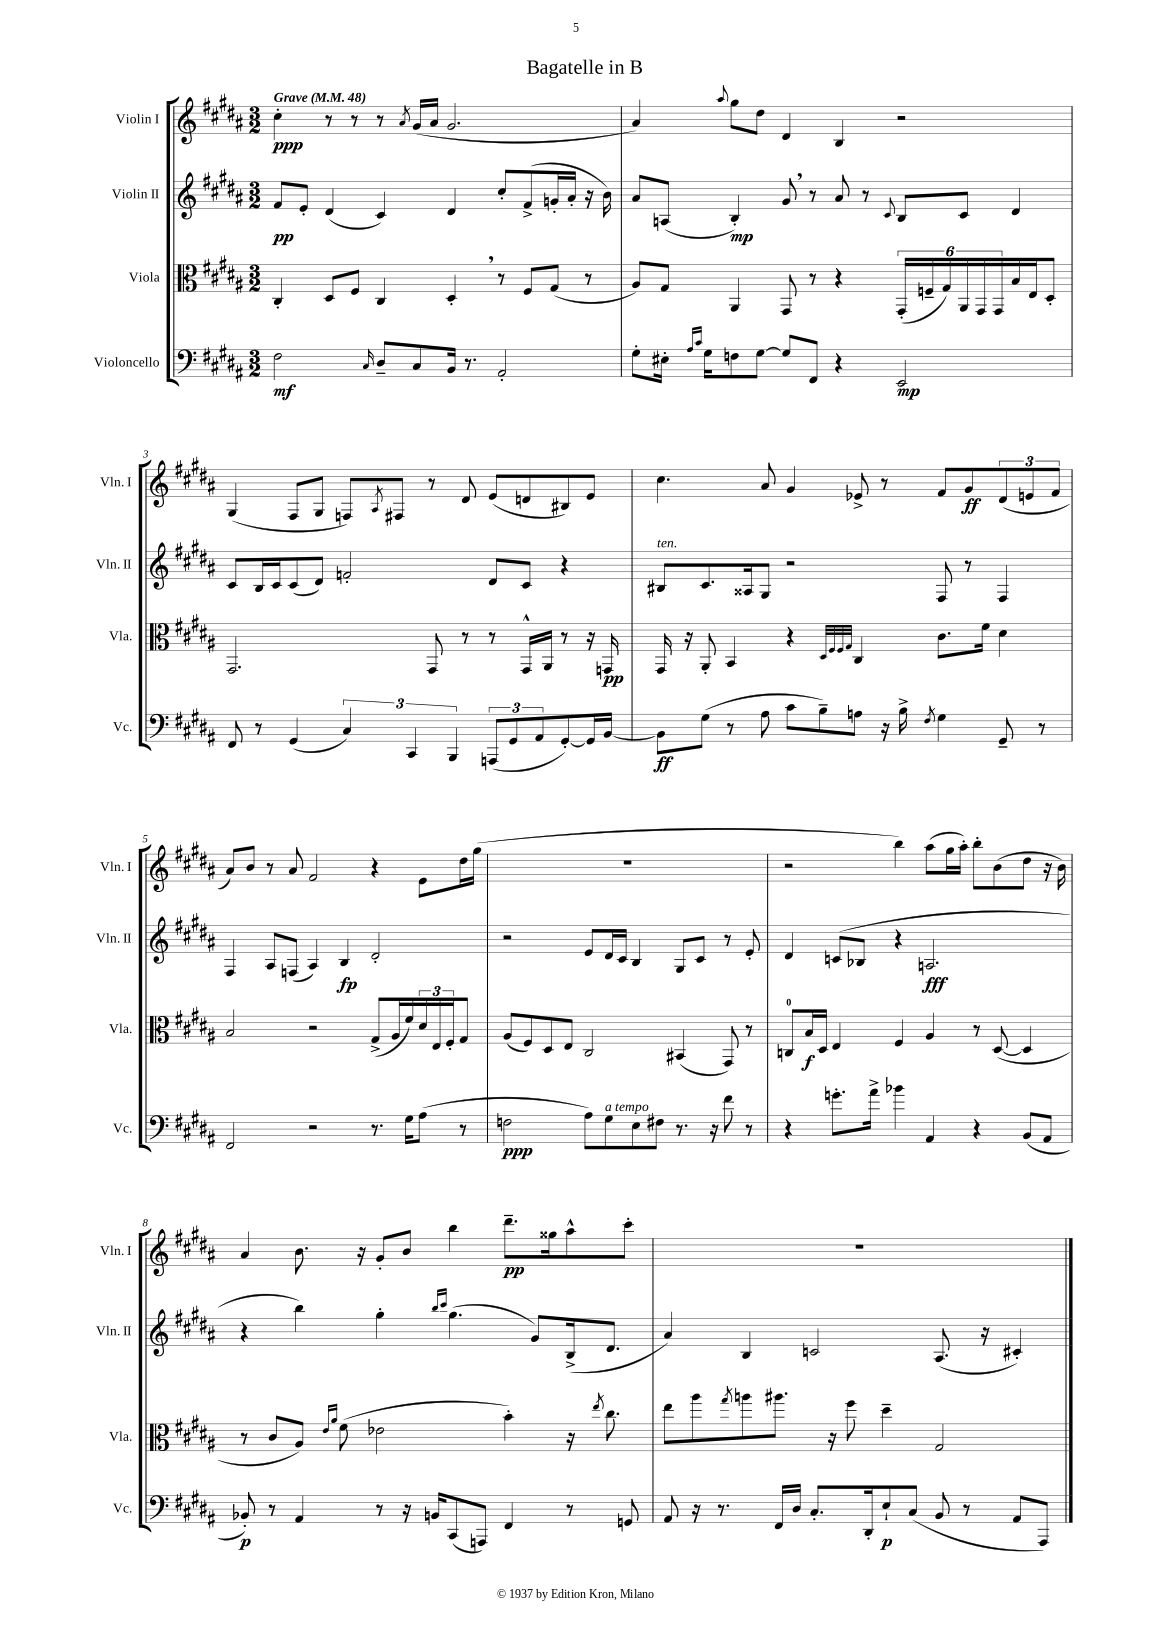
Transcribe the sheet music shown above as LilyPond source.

\header { title = "Bagatelle in B" }
<<
\new StaffGroup <<
\new Staff = "s0" \with { instrumentName = "Violin I" shortInstrumentName = "Vln. I" } {
    \clef treble \key b \major \numericTimeSignature \time 3/2 \tempo "Grave" 4 = 48
    cis''4-.\ppp r8 r8 r8 \acciaccatura { ais'8 } gis'16( ais'16 gis'2. |
    ais'4) \appoggiatura { ais''8 } gis''8 dis''8 dis'4 b4 r2 |
    gis4( fis8 gis8 f8) \acciaccatura { ais8 } fis8 r8 dis'8 e'8( d'8 bis8) e'8 |
    cis''4. ais'8 gis'4 ees'8-> r8 fis'8 gis'8\ff \tuplet 3/2 { dis'8( e'8 fis'8 } |
    ais'8) b'8 r8 ais'8 fis'2 r4 e'8 dis''16 gis''16( |
    R1. |
    r2 b''4) ais''8( gis''16 ais''16-.) b''8-. b'8( dis''8 r16 b'16) |
    ais'4 b'8. r16 gis'8-. b'8 b''4 dis'''8.--\pp gisis''16 ais''8-^ cis'''8-. |
    R1. \bar "|." |
}
\new Staff = "s1" \with { instrumentName = "Violin II" shortInstrumentName = "Vln. II" } {
    \clef treble \key b \major \numericTimeSignature \time 3/2
    fis'8\pp e'8-. dis'4( cis'4) dis'4 cis''8-. fis'8->( g'16-. ais'16-. r16 b'16) |
    ais'8 a8( b4-.\mp) gis'8 \breathe r8 ais'8 r8 \appoggiatura { cis'8 } b8 cis'8 dis'4 |
    cis'8 b16 cis'16 cis'8( dis'8) f'2-. dis'8 cis'8 r4 |
    bis8^\markup { \italic "ten." } cis'8. aisis16 gis8 r2 fis8 r8 fis4 |
    fis4 ais8 f8( ais4) b4\fp dis'2-. |
    r2 e'8 dis'16 cis'16 b4 gis8 cis'8 r8 e'8-. |
    dis'4 c'8( bes8 r4 a2.\fff |
    r4 b''4) gis''4-. \grace { b''16 cis'''16 } gis''4.( gis'8) b16->( dis'8. |
    ais'4) b4 c'2 ais8.( r16 cis'4-.) \bar "|." |
}
\new Staff = "s2" \with { instrumentName = "Viola" shortInstrumentName = "Vla." } {
    \clef alto \key b \major \numericTimeSignature \time 3/2
    cis4-. dis8 fis8 cis4 dis4-. \breathe r8 fis8 gis8( r8 |
    ais8) gis8 ais,4 gis,8 r8 r4 \tuplet 6/4 { gis,16-.( f16-- gis16) ais,16 gis,16 gis,16 } b16 e16 dis8-. |
    gis,2. gis,8 r8 r8 gis,16-^ ais,16 r8 r16 g,16\pp |
    gis,16 r16 ais,8-. b,4 r4 \grace { dis32 fis32 fis32 gis32 } cis4 cis'8. fis'16 dis'4 |
    b2 r2 gis8->( ais16 fis'16) \tuplet 3/2 { dis'16 e16 fis16-. } gis8 |
    ais8( fis8) dis8 e8 cis2 bis,4( gis,8) r8 |
    c8-0 b16\f dis16 e4 fis4 ais4 r8 dis8~( dis4 |
    r8 cis'8 ais8) \grace { e'16 ais'16 } fis'8( ees'2 b'4-.) r16 \acciaccatura { e''8 } cis''8. |
    e''8 ais''8 \acciaccatura { gis''8 } a''8 ais''8. r16 fis''8 dis''4-- gis2 \bar "|." |
}
\new Staff = "s3" \with { instrumentName = "Violoncello" shortInstrumentName = "Vc." } {
    \clef bass \key b \major \numericTimeSignature \time 3/2
    fis2\mf \grace { cis16 } dis8-- cis8 b,16 r8. ais,2-. |
    gis8-. eis16-. \grace { ais16 cis'16 } gis16 f8 gis8~ gis8 fis,8 r4 e,2\mp |
    fis,8 r8 gis,4( \tuplet 3/2 { cis4) cis,4 b,,4 } \tuplet 3/2 { a,,8( gis,8 ais,8 } gis,8~-.) gis,16 b,16~ |
    b,8\ff gis8( r8 ais8 cis'8 b8--) a8 r16 b16-> \acciaccatura { fis8 } gis4 gis,8-- r8 |
    fis,2 r2 r8. gis16 ais8( r8 |
    f2\ppp ais8) gis8^\markup { \italic "a tempo" } e8 fis8 r8. r16 fis'8 r8 |
    r4 g'8.-. ais'16-> bes'4 ais,4 r4 b,8( ais,8 |
    bes,8-.\p) r8 ais,4 r8 r16 b,16 cis,8( a,,8) fis,4 r8 g,8 |
    ais,8 r16 r8. fis,16 dis16 cis8.-. dis,16-. e8-!\p cis8( b,8 r8 ais,8 ais,,8) \bar "|." |
}
>>
>>
